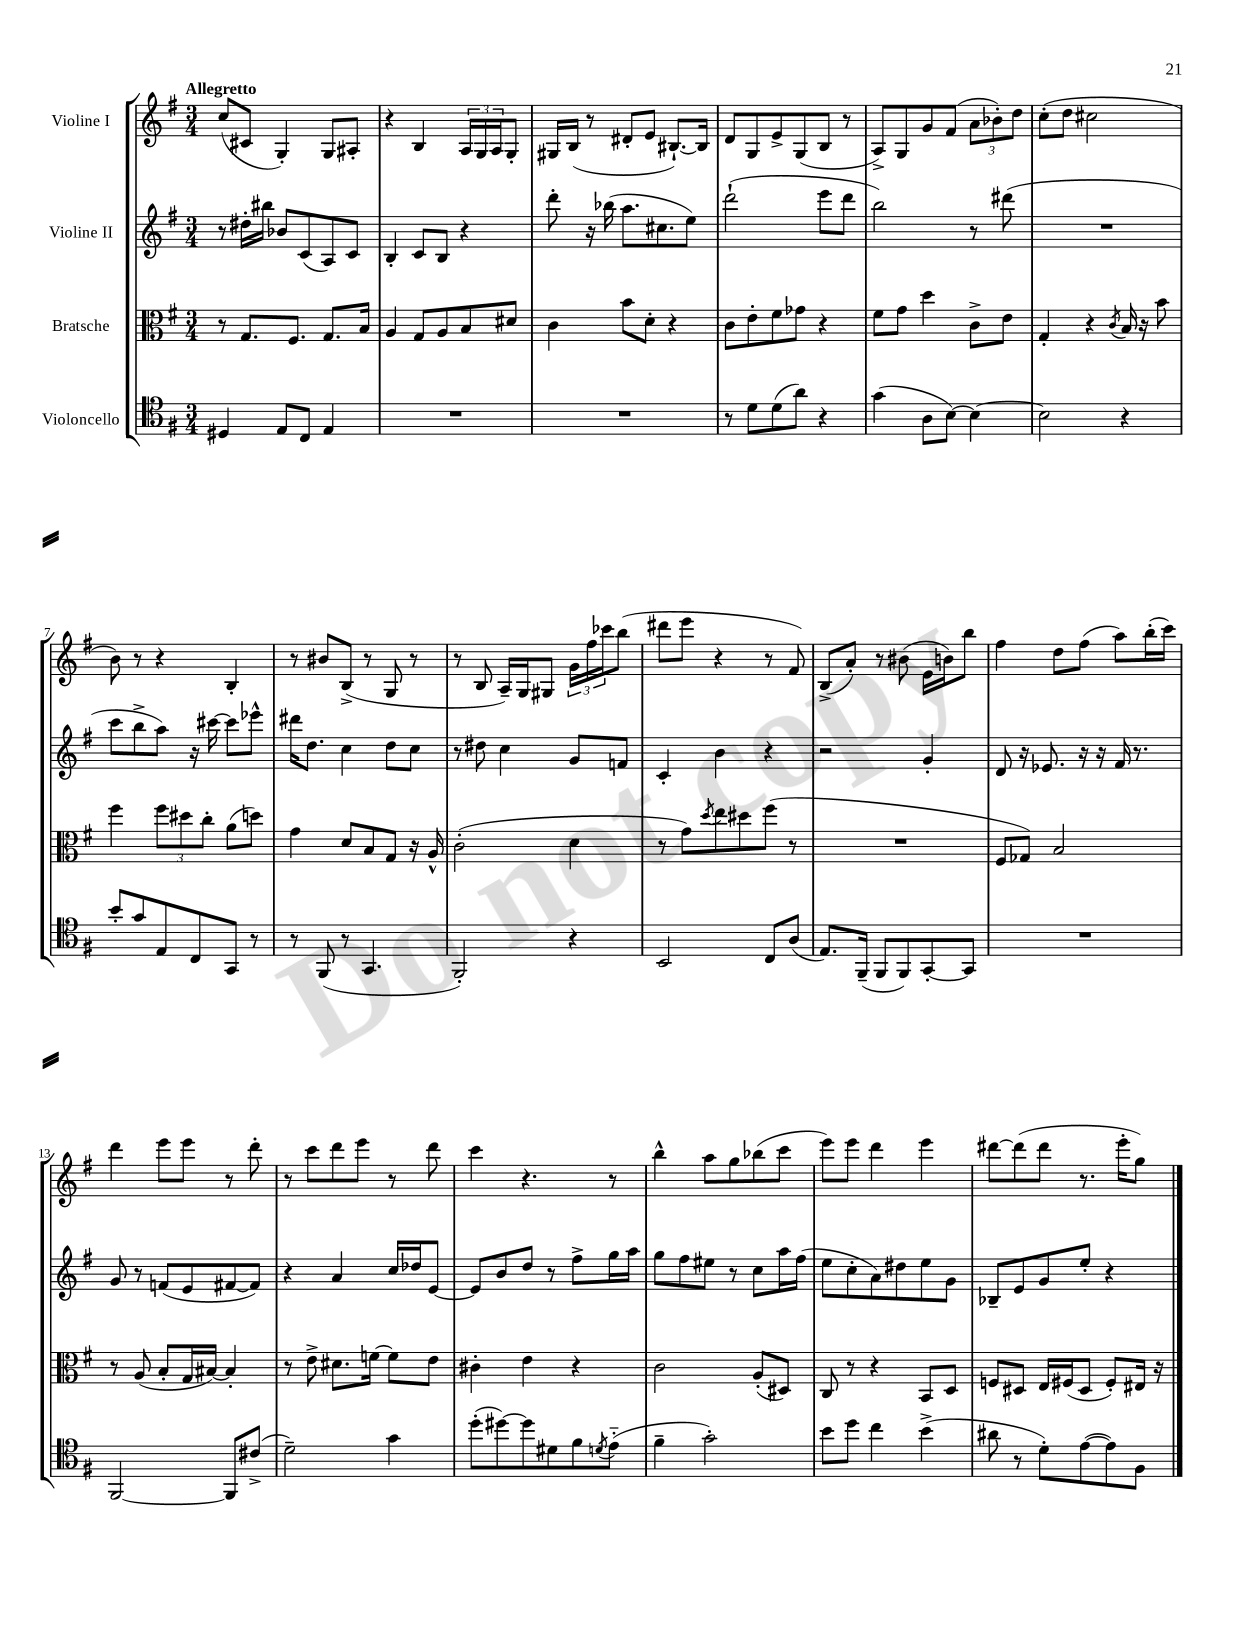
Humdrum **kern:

**kern	**kern	**kern	**kern
*staff4	*staff3	*staff2	*staff1
*clefC4	*clefC3	*clefG2	*clefG2
*k[f#]	*k[f#]	*k[f#]	*k[f#]
*M3/4	*M3/4	*M3/4	*M3/4
4D#	8r	8r	(8cc
.	8.G	16dd#'	8c#
.	.	16bb#	.
8E	.	8b-	4G')
.	8.F#	.	.
8C	.	(8c	.
4E	8.G	8A)	8G
.	.	8c	8A#'
.	16B	.	.
=	=	=	=
2.r	4A	4B'	4r
.	8G	8c	4B
.	8A	8B	.
.	8B	4r	24A
.	.	.	24G
.	.	.	24A
.	8d#	.	8G'
=	=	=	=
2.r	4c	8ddd'	16G#
.	.	.	(16B
.	.	16r	8r
.	.	(16bb-	.
.	8b	8.aa	8d#'
.	8d'	.	8e
.	.	8.cc#	.
.	4r	.	[8.B#`)
.	.	8ee)	.
.	.	.	16B#]
=	=	=	=
8r	8c	(2ddd`	8d
8d	8e'	.	8G
(8d	8f#	.	8e^
8a)	8g-	.	(8G
4r	4r	8eee	8B
.	.	8ddd	8r
=	=	=	=
(4g	8f#	2bb)	8A^)
.	8g	.	8G
8A	4dd	.	8g
[8B)	.	.	(8f#
4B_	8c^	8r	12a
.	.	.	12b-')
.	8e	(8ddd#	.
.	.	.	12dd
=	=	=	=
2B]	4G'	2.r	(8cc'
.	.	.	8dd
.	4r	.	2cc#
.	8qc	.	.
4r	16B	.	.
.	16r	.	.
.	8b	.	.
=	=	=	=
8b'	4ff#	8ccc	8b)
8g	.	8bb^	8r
8E	12ff#	8aa)	4r
.	12dd#	.	.
8C	.	16r	.
.	12cc'	.	.
.	.	[16ccc#	.
8GG	(8a	8ccc#]	4B'
8r	8dd)	8eee-^^	.
=	=	=	=
8r	4g	16ddd#	8r
.	.	8.dd	.
(8FF#	.	.	8b#
8r	8d	4cc	(8B^
4.GG	8B	.	8r
.	8G	8dd	8G
.	16r	8cc	8r
.	16A^^	.	.
=	=	=	=
2FF#')	(2c'	8r	8r
.	.	8dd#	8B
.	.	4cc	16A~)
.	.	.	16G
.	.	.	8G#
4r	4d	8g	24g
.	.	.	24ff#
.	.	.	24ccc-
.	.	8f	(8bb
=	=	=	=
2BB	8r	4c'	8ddd#
.	8g)	.	8eee
.	8qdd	.	.
.	8ee	4b	4r
.	8dd#	.	.
8C	(8ff#	4r	8r
(8A	8r	.	8f#)
=	=	=	=
8.E)	2.r	2r	(8B^
.	.	.	8a')
(16FF#~	.	.	.
8FF#	.	.	8r
8FF#)	.	.	(8b#
[8GG'	.	4g'	16e
.	.	.	16b)
8GG]	.	.	8bb
=	=	=	=
2.r	8F#	8d	4ff#
.	8G-)	16r	.
.	.	8.e-	.
.	2B	.	8dd
.	.	16r	(8ff#
.	.	16r	.
.	.	16f#	8aa)
.	.	8.r	.
.	.	.	(16bb'
.	.	.	16ccc)
=	=	=	=
[2FF#	8r	8g	4ddd
.	(8A	8r	.
.	8B'	(8f	8eee
.	16G	8e	8eee
.	[16B#)	.	.
8FF#]	4B#']	[8f#	8r
(8c#^	.	8f#])	8ddd'
=	=	=	=
2d~)	8r	4r	8r
.	8e^	.	8ccc
.	8.d#	4a	8ddd
.	.	.	8eee
.	[16f	.	.
4g	8f]	16cc	8r
.	.	16dd-	.
.	8e	[8e	8ddd
=	=	=	=
(8dd'	4c#'	8e]	4ccc
[8dd#)	.	8b	.
8dd#]	4e	8dd	4.r
8d#	.	8r	.
8f#	4r	8ff#^	.
8qd	.	.	.
(8e'~	.	16gg	8r
.	.	16aa	.
=	=	=	=
4f#~	2c	8gg	4bb^^
.	.	8ff#	.
2g')	.	8ee#	8aa
.	.	8r	8gg
.	(8A'	8cc	(8bb-
.	8D#)	16aa	8ccc
.	.	(16ff#	.
=	=	=	=
8b	8C	8ee	8eee)
8dd	8r	8cc'	8eee
4cc	4r	8a)	4ddd
.	.	8dd#	.
(4b^	8BB	8ee	4eee
.	8D	8g	.
=	=	=	=
8a#	8F	8B-~	[8ddd#
8r	8D#	8e	(8ddd#]
8d')	16E	8g	8ddd#
.	(16F#	.	.
([8e	8D#	8ee'	8.r
8e])	8F#')	4r	.
.	.	.	16eee'
8F#	16E#	.	8gg)
.	16r	.	.
==	==	==	==
*-	*-	*-	*-
